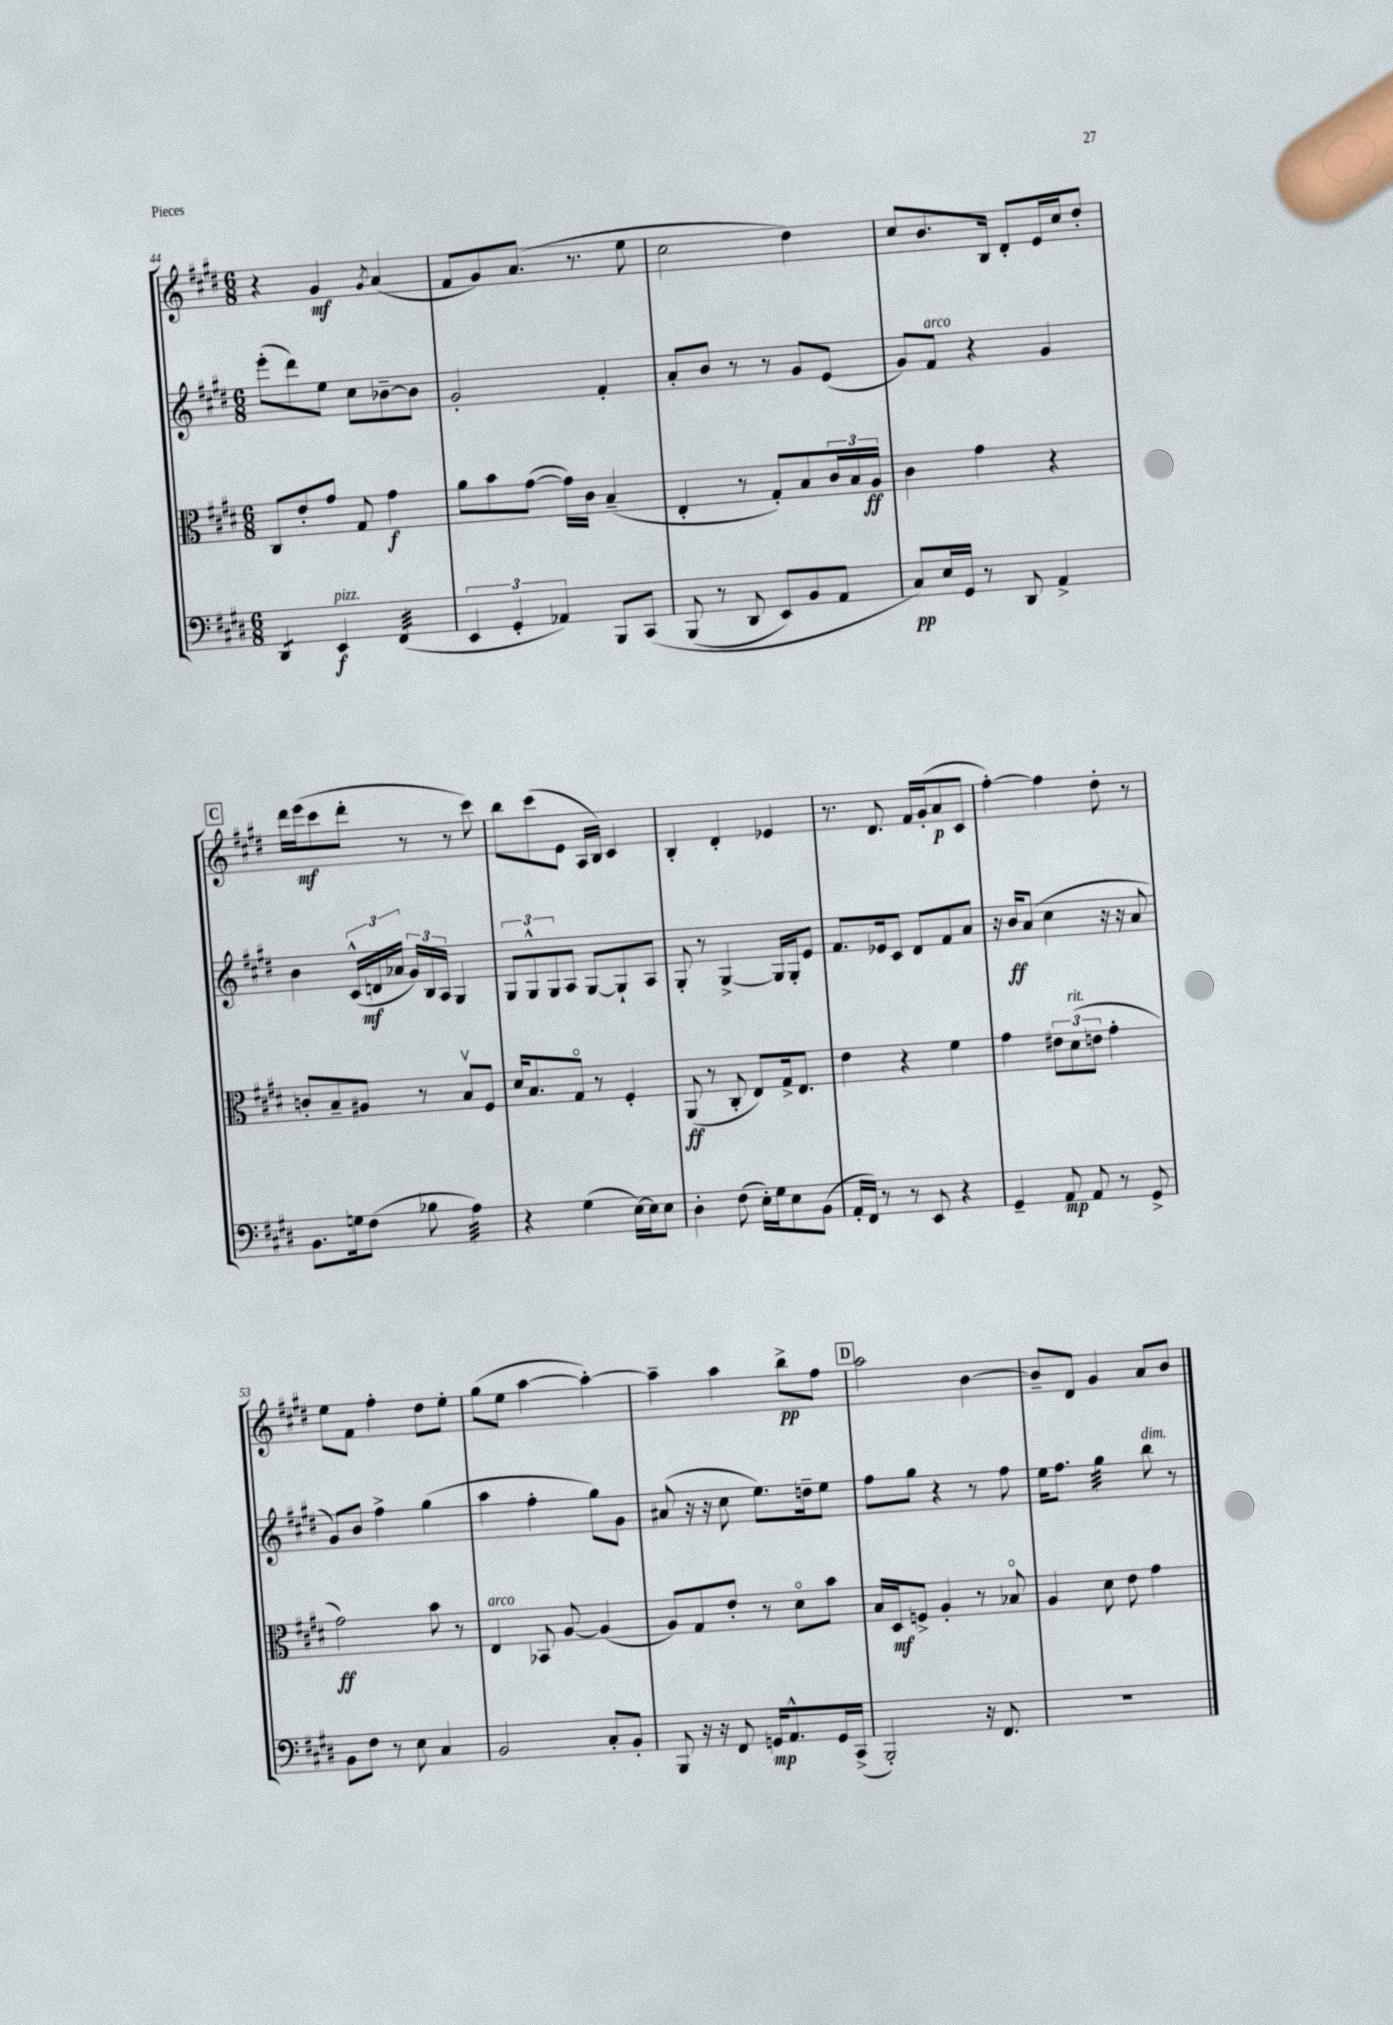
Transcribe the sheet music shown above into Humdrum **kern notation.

**kern	**kern	**kern	**kern
*staff4	*staff3	*staff2	*staff1
*clefF4	*clefC3	*clefG2	*clefG2
*k[f#c#g#d#]	*k[f#c#g#d#]	*k[f#c#g#d#]	*k[f#c#g#d#]
*M6/8	*M6/8	*M6/8	*M6/8
4DD#	8C#	(8eee'	4r
.	8e'	8ddd#)	.
4EE	8g#	8ee	4g#
.	8G#	8cc#	.
.	.	.	8qg#
(4FF#	4g#	[8b-~	(4a
.	.	8b-]	.
=	=	=	=
6EE	8a	2g#'	8f#
.	8b	.	8g#)
6GG#'	.	.	.
.	([8g#	.	(8.a
6AA-)	.	.	.
.	16g#])	.	.
.	16c#	.	8.r
8BBB	(4B~	4f#'	.
&(8CC#	.	.	8ee
=	=	=	=
(8BBB	4E'	8a'	2cc#
8r	.	8b	.
8DD#	8r	8r	.
8EE)	8G#')	8r	.
8BB	8B	8g#	4dd#)
8AA	24c#	(8e	.
.	24B	.	.
.	24A	.	.
=	=	=	=
8C#&)	4c#	8g#)	8cc#
16E	.	8f#	8.b
16GG#	.	.	.
8r	4g#	4r	.
.	.	.	16B
8DD#	.	.	8d#'
4AA^	4r	4g#	16e
.	.	.	16cc#
.	.	.	8dd#'
=	=	=	=
8.BB	8c'	4b	16ddd#
.	.	.	(16eee
.	8B~	.	8ccc#
16G	.	.	.
(8F#	8A#	(24c#^^	8ddd#'
.	.	24d	.
.	.	24a-	.
8B-	8r	24g#)	8r
.	.	24B	.
.	.	24A	.
4A)	8Bv	4G#	8r
.	8F#	.	8ccc#)
=	=	=	=
4r	16d#	12G#	8bb
.	8.B	.	.
.	.	12G#^^	.
.	.	.	(8ccc#
.	.	12G#	.
(4G#	8G#o	8A	8e
.	8r	[8G#	16A
.	.	.	16B)
[16E)	4F#'	8G#`]	4c#
16E]	.	.	.
8E	.	8A	.
=	=	=	=
4D#'	(8AA	8G#'	4B'
.	8r	8r	.
(8F#	8C#'	[4G#^	4d#'
16E')	8E)	.	.
16G#	.	.	.
8E	16G#^	16G#]	4e-
.	8.E	16G#'	.
(8BB	.	8e	.
=	=	=	=
16AA'	4e	8.f#	8.r
16FF#)	.	.	.
8r	.	.	.
.	.	16e-	8.d#
8r	4r	8c#	.
8EE	.	8d#	16f#
.	.	.	(16g#'
4r	4f#	8f#	8a
.	.	8a	8c#
=	=	=	=
4GG#~	4g#	16r	[4ff#')
.	.	16b	.
.	.	(8a	.
8AA	12e#	4cc#	4ff#]
.	(12d#	.	.
8AA	.	.	.
.	12e	.	.
8r	4g#'	16r	8dd#'
.	.	16r	.
8GG#^	.	8a	8r
=	=	=	=
8BB	2g#)	8g#)	8ee
8F#	.	8b	8f#
8r	.	4ff#^	4ff#'
8E	.	.	.
4C#	8b	(4gg#	8dd#
.	8r	.	8ee'
=	=	=	=
2BB	4E	4aa	(8gg#
.	.	.	8ee
.	8BB-	4ff#'	[4aa
.	[8A	.	.
8C#'	(4A]	8gg#)	4aa'_)
8BB'	.	8g#	.
=	=	=	=
8BBB	8A)	(8a#	4aa~]
16r	8G#	16r	.
16r	.	16r	.
8FF#	8e'	8cc#	4aa
16GG	8r	8.ee)	.
8.AA^^	.	.	.
.	8d#o	.	8bb^
.	.	16dd~	.
16GG	8b	8ee	8ff#
(16CC#^	.	.	.
=	=	=	=
2BBB')	16B	8ff#	2aa
.	16D#	.	.
.	8F^	8gg#	.
.	4A'	4r	.
16r	8r	8r	[4b
8.FF#	.	.	.
.	8B-o	8ff#	.
=	=	=	=
2.r	4A	16ee	8b~]
.	.	8.ff#	.
.	.	.	8d#
.	8d#	4gg#	4g#
.	8e	.	.
.	4g#	8bb	8a
.	.	8r	8b
==	==	==	==
*-	*-	*-	*-
